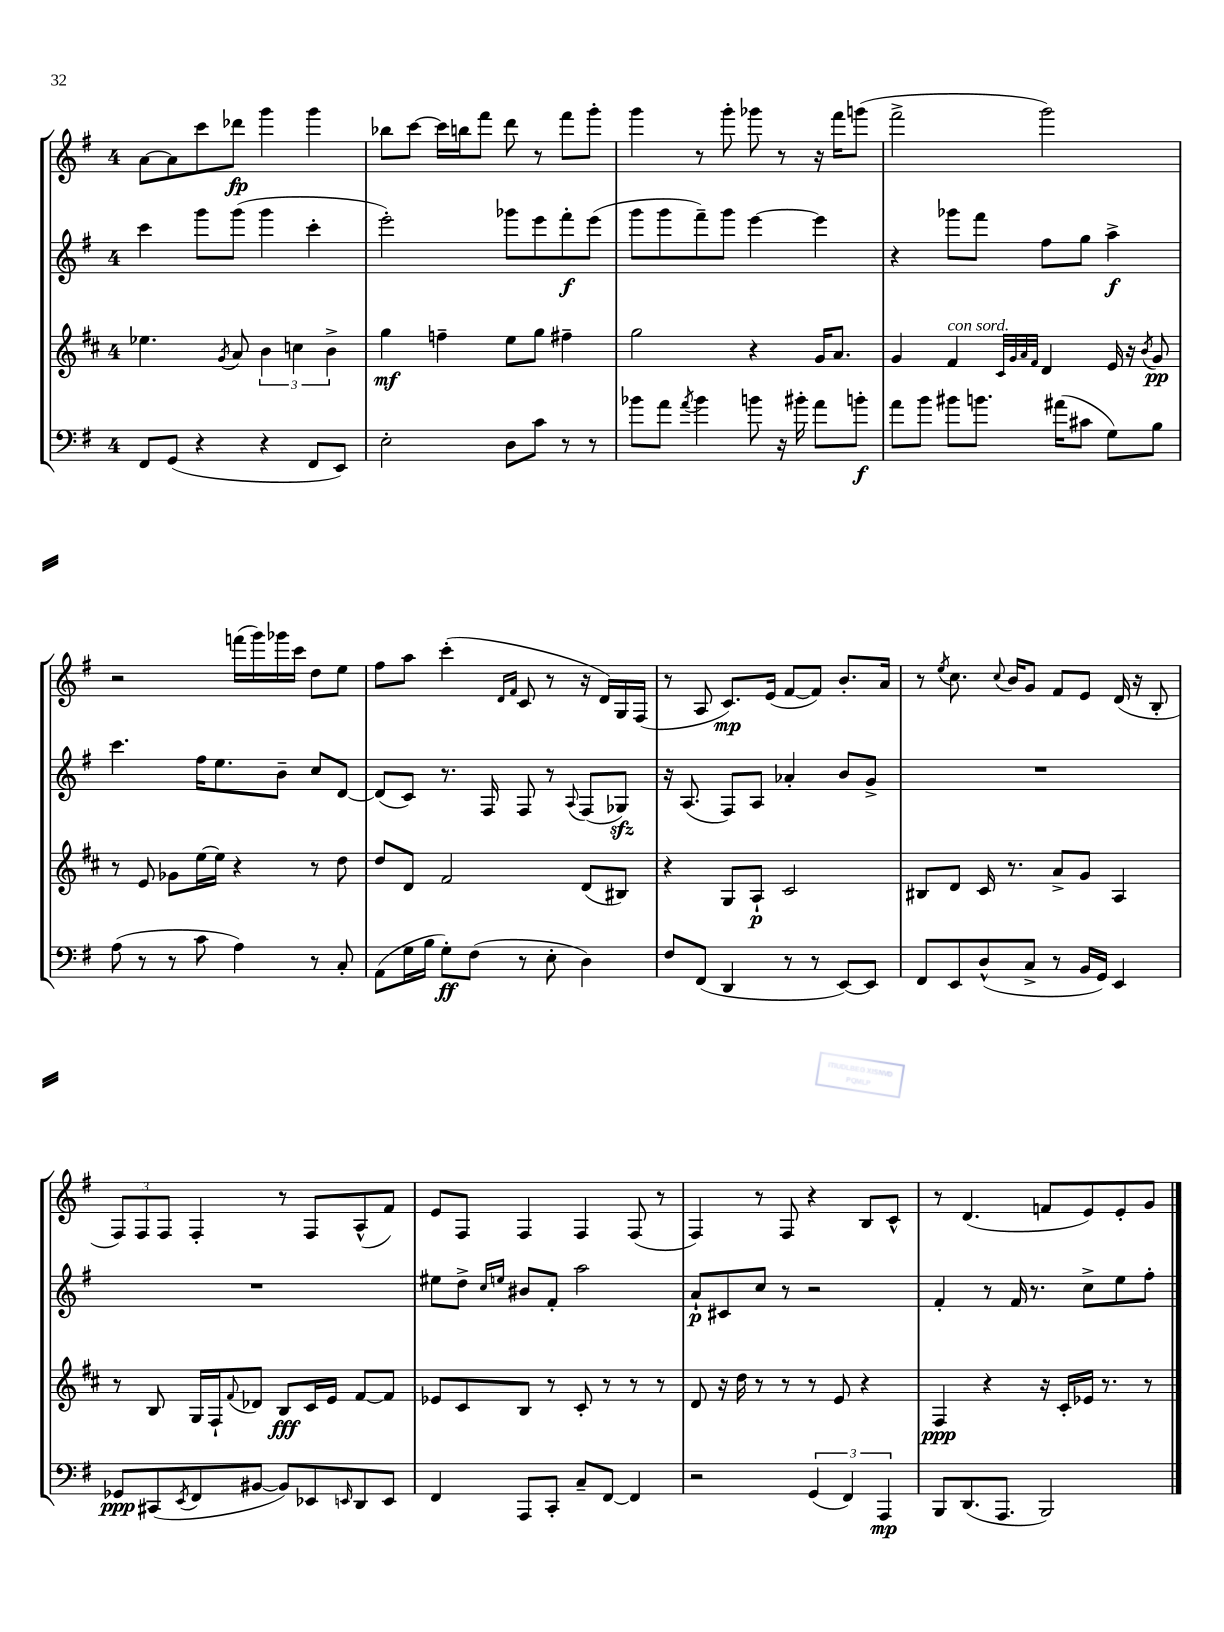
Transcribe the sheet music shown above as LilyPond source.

<<
\new StaffGroup <<
\new Staff = "s0" {
    \clef treble \key g \major \once \override Staff.TimeSignature.style = #'single-digit \time 4/4
    a'8~ a'8 c'''8 des'''8\fp g'''4 g'''4 |
    bes''8 c'''8~ c'''16 b''16 fis'''8 d'''8 r8 fis'''8 g'''8-. |
    g'''4 r8 g'''8-. ges'''8 r8 r16 fis'''16 g'''8( |
    fis'''2-> g'''2) |
    r2 f'''16( g'''16) ges'''16 c'''16 d''8 e''8 |
    fis''8 a''8 c'''4-.( \grace { d'16 fis'16 } c'8 r8 r16 d'16) g16 fis16( |
    r8 a8 c'8.\mp) e'16( fis'8~ fis'8) b'8.-. a'16 |
    r8 \acciaccatura { e''8 } c''8. \appoggiatura { c''8 } b'16 g'8 fis'8 e'8 d'16( r16 b8-. |
    \tuplet 3/2 { fis8) fis8 fis8 } fis4-. r8 fis8 a8-^( fis'8) |
    e'8 fis8 fis4 fis4 fis8( r8 |
    fis4) r8 fis8 r4 b8 c'8-^ |
    r8 d'4.( f'8 e'8) e'8-. g'8 \bar "|." |
}
\new Staff = "s1" {
    \clef treble \key g \major \once \override Staff.TimeSignature.style = #'single-digit \time 4/4
    c'''4 g'''8 g'''8( g'''4 c'''4-. |
    e'''2-.) ges'''8 e'''8 fis'''8-.\f e'''8( |
    g'''8 g'''8 fis'''8--) g'''8 e'''4~ e'''4 |
    r4 ges'''8 fis'''8 fis''8 g''8 a''4->\f |
    c'''4. fis''16 e''8. b'8-- c''8 d'8~ |
    d'8( c'8) r8. fis16 fis8 r8 \appoggiatura { a8 } fis8( ges8\sfz) |
    r16 a8.( fis8) a8 aes'4-. b'8 g'8-> |
    R1 |
    R1 |
    eis''8 d''8-> \grace { c''16 e''16 } bis'8 fis'8-. a''2 |
    a'8-!\p cis'8 c''8 r8 r2 |
    fis'4-. r8 fis'16 r8. c''8-> e''8 fis''8-. \bar "|." |
}
\new Staff = "s2" {
    \clef treble \key d \major \once \override Staff.TimeSignature.style = #'single-digit \time 4/4
    ees''4. \acciaccatura { g'8 } a'8 \tuplet 3/2 { b'4 c''4 b'4-> } |
    g''4\mf f''4-- e''8 g''8 fis''4-- |
    g''2 r4 g'16 a'8. |
    g'4 fis'4^\markup { \italic "con sord." } \grace { cis'32 g'32 a'32 fis'32 } d'4 e'16 r16 \acciaccatura { b'8 } g'8\pp |
    r8 e'8 ges'8 e''16~ e''16 r4 r8 d''8 |
    d''8 d'8 fis'2 d'8( bis8) |
    r4 g8 a8-!\p cis'2 |
    bis8 d'8 cis'16 r8. a'8-> g'8 a4 |
    r8 b8 g16 fis16-! \appoggiatura { fis'8 } des'8 b8\fff cis'16 e'16 fis'8~ fis'8 |
    ees'8 cis'8 b8 r8 cis'8-. r8 r8 r8 |
    d'8 r16 d''16 r8 r8 r8 e'8 r4 |
    fis4\ppp r4 r16 cis'16-. ees'16 r8. r8 \bar "|." |
}
\new Staff = "s3" {
    \clef bass \key g \major \once \override Staff.TimeSignature.style = #'single-digit \time 4/4
    fis,8 g,8( r4 r4 fis,8 e,8) |
    e2-. d8 c'8 r8 r8 |
    bes'8 a'8 \acciaccatura { a'8 } bes'4 b'8 r16 bis'16-. a'8 b'8-.\f |
    a'8 b'8 bis'8 b'8. ais'16( cis'8 g8) b8 |
    a8( r8 r8 c'8 a4) r8 c8-. |
    a,8( g16 b16 g8-.\ff) fis8( r8 e8-. d4) |
    fis8 fis,8( d,4 r8 r8 e,8~) e,8 |
    fis,8 e,8 d8-^( c8-> r8 b,16 g,16) e,4 |
    ges,8\ppp cis,8( \acciaccatura { e,8 } fis,8 bis,8~ bis,8) ees,8 \grace { e,16 } d,8 e,8 |
    fis,4 a,,8 c,8-. c8-- fis,8~ fis,4 |
    r2 \tuplet 3/2 { g,4( fis,4) a,,4\mp } |
    b,,8 d,8.( a,,8. b,,2) \bar "|." |
}
>>
>>
\layout { \context { \Score \remove "Bar_number_engraver" } }
